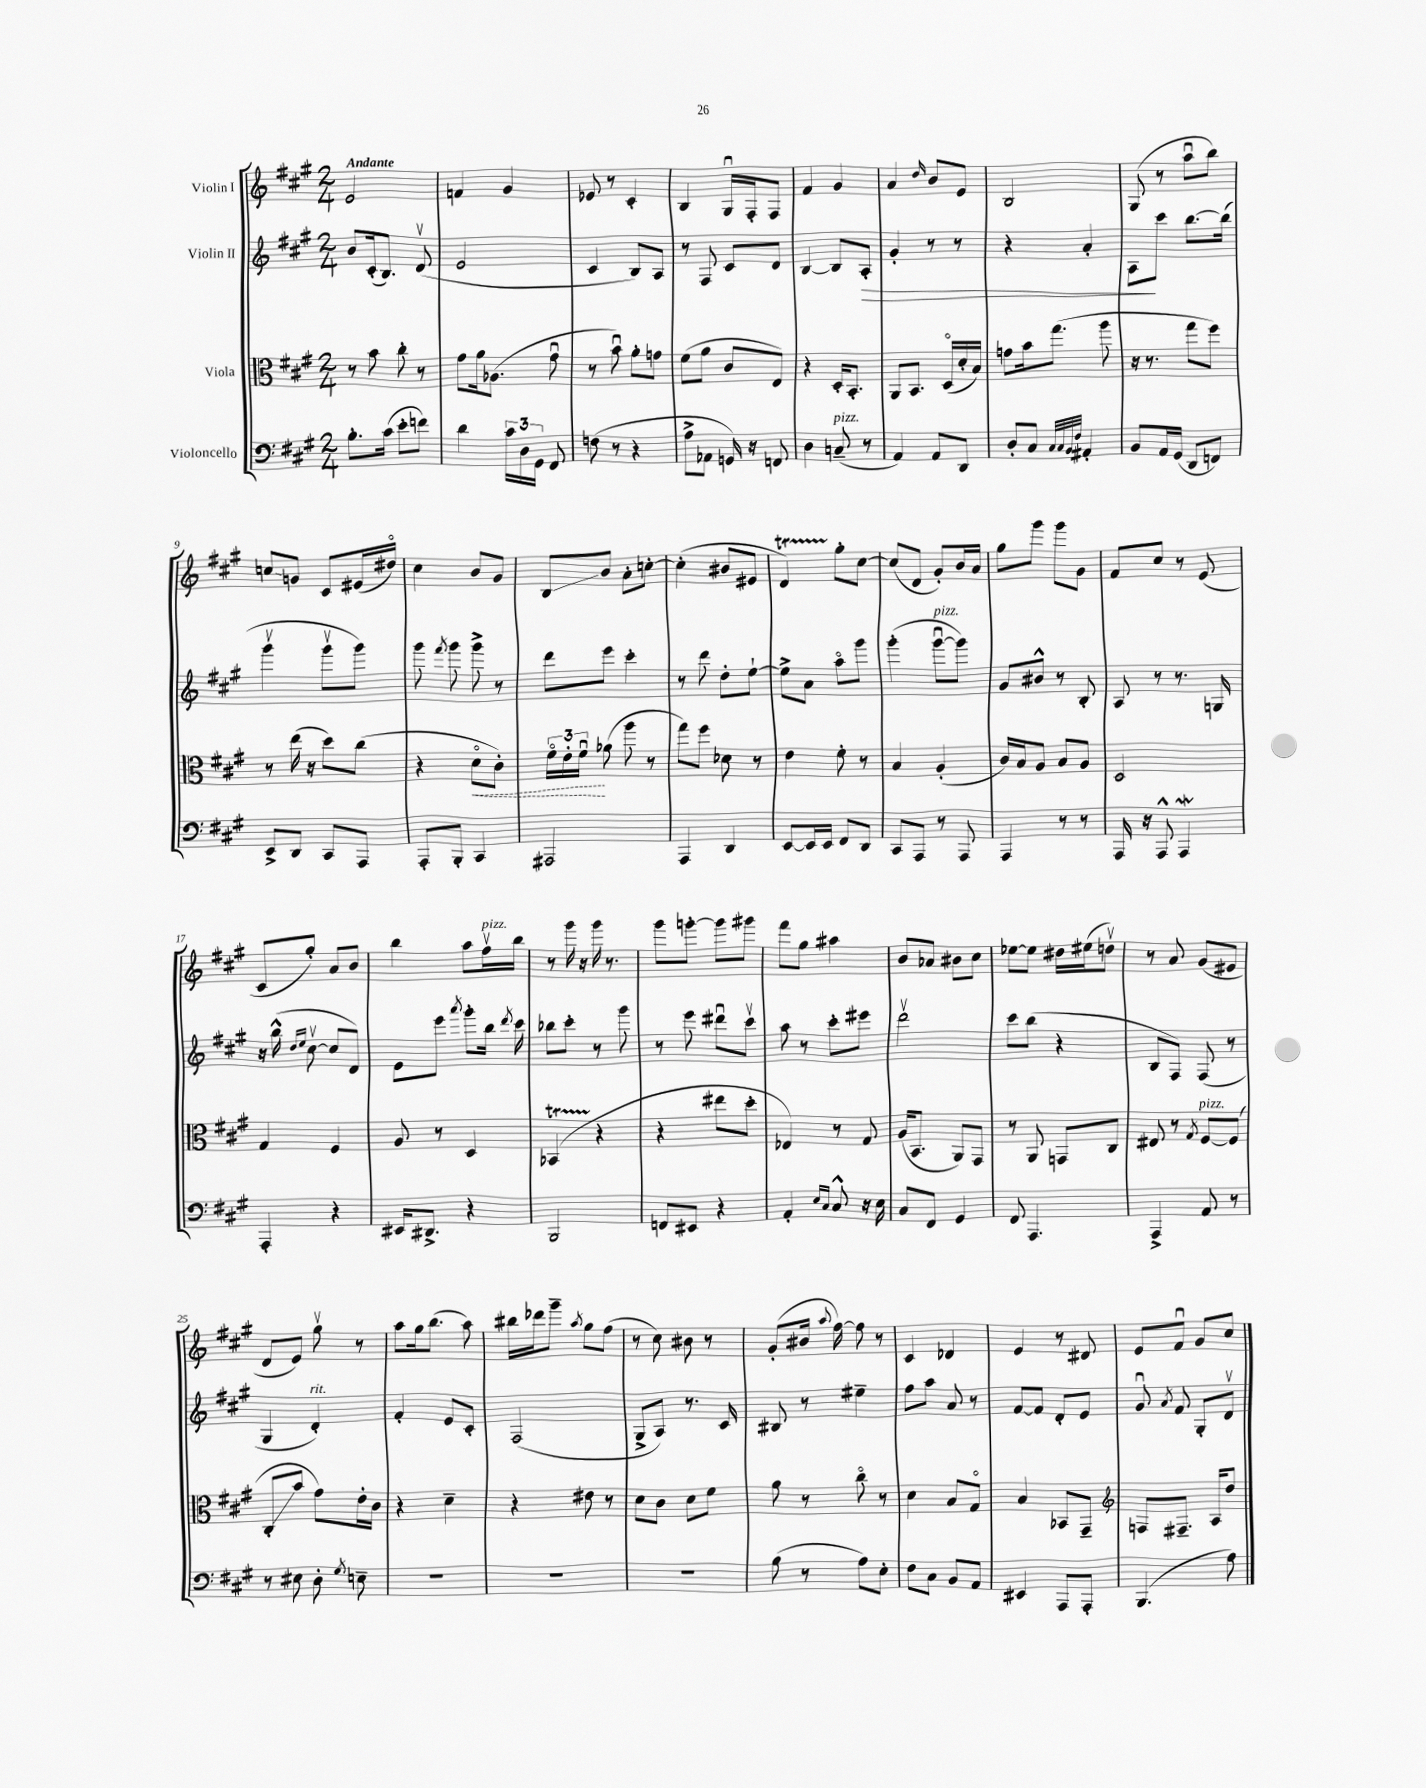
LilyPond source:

<<
\new StaffGroup <<
\new Staff = "s0" \with { instrumentName = "Violin I" } {
    \clef treble \key a \major \numericTimeSignature \time 2/4 \tempo "Andante"
    \autoBeamOff e'2 |
    f'4 gis'4 |
    ees'8 r8 cis'4-. |
    b4 gis16[\downbow fis16-. fis8] |
    fis'4 gis'4 |
    a'4 \grace { d''16 } b'8[ e'8] |
    b2 |
    gis8( r8 a''8[\downbow b''8]) |
    c''8[\glissando g'8] cis'8[ eis'16( dis''16]\flageolet) |
    cis''4 b'8[ gis'8] |
    b8[\glissando b'8] a'8[-. c''8]~-. |
    c''4-.( bis'8[ eis'8] |
    d'4\startTrillSpan) gis''8[-.\stopTrillSpan cis''8]~ |
    cis''8[( d'8] gis'8[-.) b'16 a'16] |
    gis''8[ gis'''8] gis'''8[ gis'8] |
    fis'8[ cis''8] r8 e'8( |
    cis'8[ gis''8]-.) a'8[ b'8] |
    b''4 a''8[ fis''16\upbow^\markup { \italic "pizz." } b''16] |
    r8 gis'''16 r16 gis'''16 r8. |
    gis'''8[ g'''8]~-. g'''8[ gis'''8] |
    fis'''8[ gis''8] ais''4 |
    b'8[ aes'8] bis'8[ cis''8] |
    ees''8[~ ees''8] dis''16[ eis''16( d''8]\upbow) |
    r8 a'8 gis'8[( eis'8] |
    d'8[ e'8]) gis''8\upbow r8 |
    a''8[ gis''16 b''8.]( a''8) |
    bis''16[ des'''16 gis'''8]-- \acciaccatura { a''8 } gis''8[ fis''8]( |
    r8 cis''8) bis'8 r8 |
    gis'8[-.( bis'16] \appoggiatura { a''8 } fis''16~) fis''8 r8 |
    cis'4 des'4 |
    e'4 r8 dis'8 |
    e'8[ fis'8]\downbow gis'8[ cis''8] \bar "|." |
}
\new Staff = "s1" \with { instrumentName = "Violin II" } {
    \clef treble \key a \major \numericTimeSignature \time 2/4
    \autoBeamOff b'8[ cis'16-.( b8.]) d'8\upbow( |
    e'2 |
    cis'4 b8[) a8] |
    r8 fis8 cis'8[ d'8] |
    b4~ b8[ a8]-.\> |
    gis'4-. r8 r8 |
    r4 a'4-. |
    a8[\! cis'''8] b''8.[~ b''16]( |
    gis'''4\upbow gis'''8[\upbow gis'''8]) |
    gis'''8 \acciaccatura { fis'''8 } gis'''8 gis'''8-> r8 |
    d'''8[ e'''8] cis'''4-. |
    r8 d'''8 d''8[-. e''8]~-! |
    e''8[-> a'8] a''8[\flageolet gis'''8] |
    gis'''4-.( gis'''8[~\downbow^\markup { \italic "pizz." } gis'''8]) |
    gis'8[ bis'8]-^ r8 b8-. |
    a8 r8 r8. g16 |
    r16 b''16-^( \grace { d''16[ e''16] } cis''8~\upbow cis''8[ d'8]) |
    e'8[ e'''8] \acciaccatura { a'''8 } gis'''8[-. b''16] \acciaccatura { d'''8 } cis'''16 |
    bes''8[ cis'''8]-. r8 gis'''8 |
    r8 e'''8 dis'''8[\downbow cis'''8]\upbow |
    a''8 r8 cis'''8[-. eis'''8] |
    d'''2\upbow |
    cis'''8[ b''8]( r4 |
    b8[ fis8]) fis8( r8 |
    gis4 d'4-.^\markup { \italic "rit." }) |
    fis'4-. e'8[ cis'8]-. |
    fis2( |
    gis8[-> a8]) r8. cis'16 |
    bis8 r8 eis''4-- |
    fis''8[ a''8] a'8 r8 |
    fis'8[~ fis'8] d'8[-. e'8] |
    gis'8\downbow \acciaccatura { a'8 } fis'8 gis8[-. d'8]\upbow \bar "|." |
}
\new Staff = "s2" \with { instrumentName = "Viola" } {
    \clef alto \key a \major \numericTimeSignature \time 2/4
    \autoBeamOff r8 b'8 cis''8-. r8 |
    gis'8[ a'16 aes8.]( gis'8\downbow |
    r8 b'8\downbow) a'8[-. g'8] |
    fis'8[( a'8] cis'8[ e8]) |
    r4 d16[-. b,8.]-. |
    a,8[ b,8.] d16[\flageolet( d'16-. b16]) |
    g'8[ b'16 gis''8.]( a''8 |
    r16 r8. gis''8[ fis''8]) |
    r8 e''16( r16 d''8[) cis''8]( |
    r4 \once \override Hairpin.style = #'dashed-line d'8[\flageolet\< cis'8]-.) |
    \tuplet 3/2 { fis'16[\flageolet e'16-. fis'16]\downbow\! } aes'8( a''8 r8 |
    gis''8[) fis''8] des'8 r8 |
    e'4 fis'8-. r8 |
    b4 a4-.( |
    cis'16[) b16 a8] b8[ a8] |
    d2 |
    gis4 fis4 |
    a8 r8 d4 |
    bes,4\startTrillSpan( r4\stopTrillSpan |
    r4 eis''8[ d''8]-. |
    ees4) r8 gis8 |
    a16[( b,8.] a,8[) gis,8] |
    r8 a,8 g,8[ cis8] |
    eis8 r8 \acciaccatura { gis8 } fis8[~^\markup { \italic "pizz." } fis8]( |
    cis8[-.\glissando b'8] gis'8[) e'16-. cis'16] |
    r4 d'4-- |
    r4 eis'8 r8 |
    d'8[ cis'8] d'8[ fis'8] |
    a'8 r8 cis''8\flageolet r8 |
    d'4 b8[ gis8]\flageolet |
    b4 bes,8[ gis,8]-- |
    \clef treble f8[ fis8.]-- a16[ d''8] \bar "|." |
}
\new Staff = "s3" \with { instrumentName = "Violoncello" } {
    \clef bass \key a \major \numericTimeSignature \time 2/4
    \autoBeamOff b8.[-. cis'16]( e'8[-. f'8]) |
    d'4 \tuplet 3/2 { cis'16[ d16 gis,16] } fis,8 |
    f8( r8 r4 |
    a8[-> aes,8] g,16) r16 f,8 |
    d4 c8--^\markup { \italic "pizz." }( r8 |
    a,4) a,8[ d,8] |
    d8[-. cis8] \grace { cis32[ cis32 b,32 fis32] } ais,4-. |
    b,8[ a,16 gis,16]( d,8[ f,8]) |
    e,8[-> d,8] cis,8[ a,,8] |
    a,,8[-. b,,8]-. cis,4 |
    ais,,2 |
    a,,4 d,4 |
    e,8[~ e,16 e,16] fis,8[ d,8] |
    cis,8[ a,,8] r8 a,,8 |
    a,,4 r8 r8 |
    a,,16 r16 a,,8-^ a,,4\mordent |
    a,,4-. r4 |
    eis,16[ dis,8.]-> r4 |
    b,,2 |
    f,8[ eis,8] r4 |
    a,4-. \grace { e16[ cis16] } cis8-^ r16 e16 |
    cis8[ fis,8] gis,4 |
    fis,8 a,,4. |
    a,,4-> a,8 r8 |
    r8 eis8 d8-. \acciaccatura { gis8 } e8-- |
    R2 |
    R2 |
    R2 |
    b8( r8 a8[) e8]-. |
    fis8[ cis8] b,8[ a,8] |
    eis,4 a,,8[ a,,8]-. |
    b,,4.( a8) \bar "|." |
}
>>
>>
